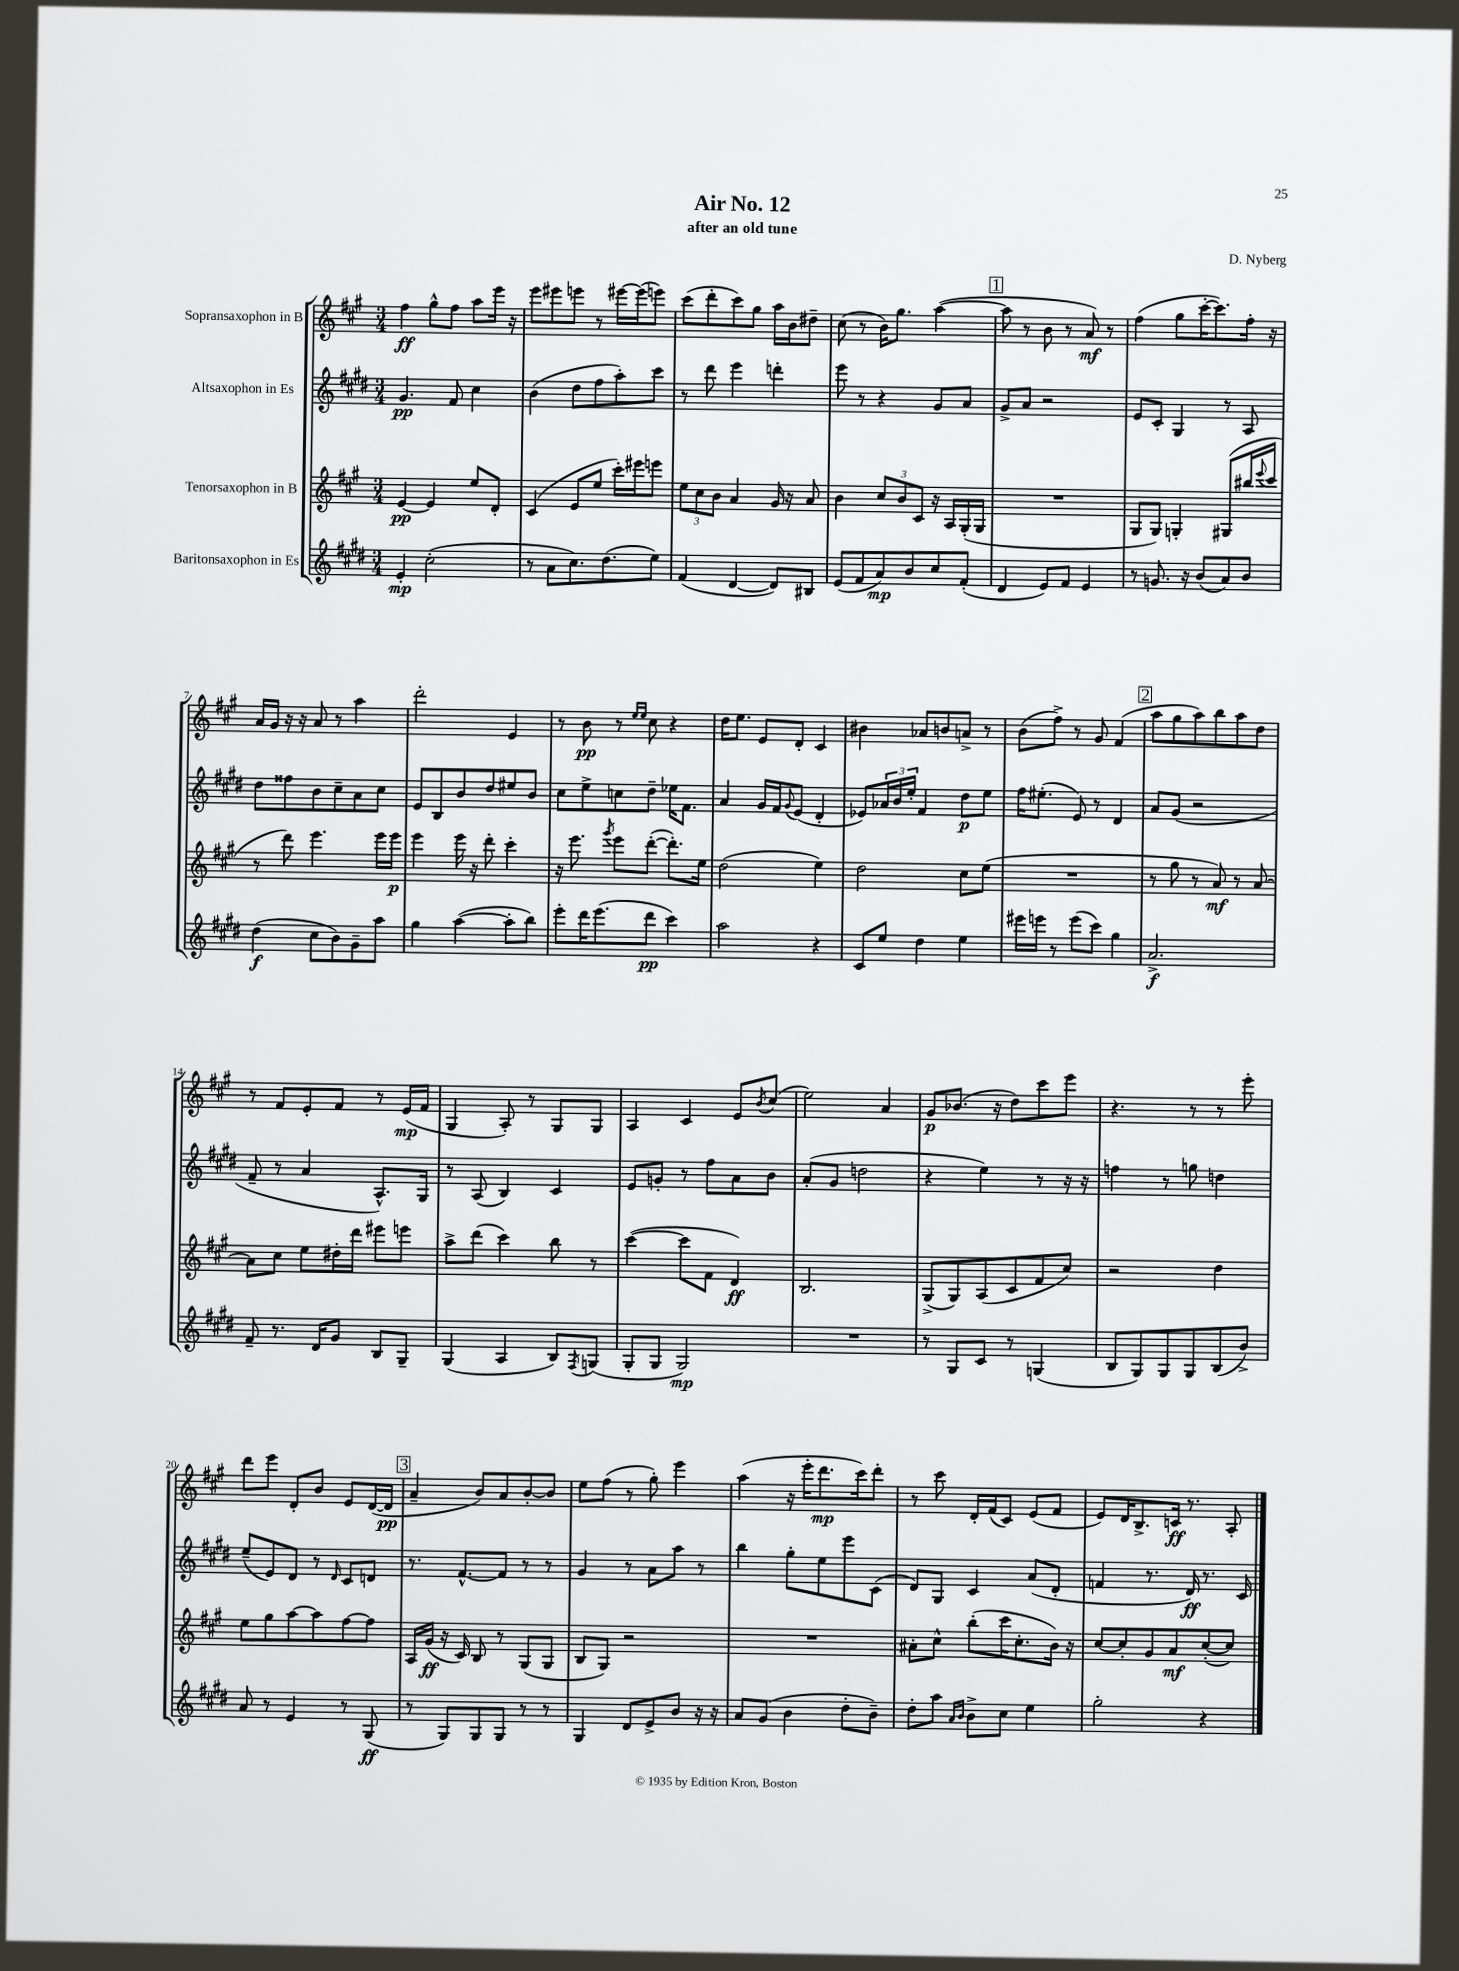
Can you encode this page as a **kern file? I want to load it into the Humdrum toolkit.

**kern	**kern	**kern	**kern
*staff4	*staff3	*staff2	*staff1
*clefG2	*clefG2	*clefG2	*clefG2
*k[f#c#g#d#]	*k[f#c#g#]	*k[f#c#g#d#]	*k[f#c#g#]
*M3/4	*M3/4	*M3/4	*M3/4
4e'/	[4e/	4.g#/	4ff#\
(2cc#'\	4e/]	.	8gg#^^\L
.	.	8f#/	8ff#\J
.	8ee/L	4cc#\	8aa\L
.	8d'/J	.	16eee\Jk
.	.	.	16r
=	=	=	=
8r	(4c#/	(4b\	8eee\L
8a\L	.	.	8eee#\
8.cc#\)	8e/L	8dd#\L	8eee\J
.	8ee/J	8ff#\	8r
(8.dd#\	.	.	.
.	16ccc#'\LL)	8aa'\)	[16eee#\LL
.	16eee#\J	.	(16eee#\]J
8ee\J)	8eee\J	8ccc#\J	8eee\J)
=	=	=	=
(4f#/	12ee\L	8r	(8ccc#\L
.	12cc#\	.	.
.	.	8ddd#\	8ddd'\
.	12b\J	.	.
[4d#/	4a/	4eee\	8ccc#\)
.	.	.	8gg#\J
8d#/]L)	16g#/	4ddd'\	16aa\LL
.	16r	.	16b\J
8B#/J	8a/	.	8dd#~\J
=	=	=	=
(8e/L	4b\	8eee\	(8cc#\
8f#/	.	8r	8r
8a/)	12cc#/L	4r	16b\LK)
.	.	.	8.gg#\J
.	12b/	.	.
8b/	.	.	.
.	12c#/J	.	.
8cc#/	16r	8g#/L	([4aa\
.	16A/LL	.	.
(8f#'/J	(16G#'/	8a/J	.
.	16G#/JJ	.	.
=	=	=	=
4d#/	2.r	8g#^/L	8aa\]
.	.	8a/J	8r
8e/L)	.	2r	8b\
8f#/J	.	.	8r
4e/	.	.	8a/)
.	.	.	8r
=	=	=	=
8r	8G#/L	8e/L	(4ff#\
8.g/	8G#/J)	8c#'/J	.
.	4G'/	4G#/	8gg#\L
16r	.	.	.
(8b/L	.	.	[16ccc#'\K
.	.	.	8.ccc#\])
8a/)	(8G#/L	8r	.
8b/J	16bb#/L	8A/	16ff#'\Jk
.	8qqeee/	.	.
.	16ccc#/JJ	.	16r
=	=	=	=
(4dd#\	8r	8dd#\L	16a/LL
.	.	.	16g#/JJ
.	8ddd\)	8ff##\	16r
.	.	.	16r
8cc#\L	4.eee\	8b\	8a/
8b\)	.	8cc#~\	8r
8g#~\	.	8a\	4aa\
8aa\J	16eee\LL	8cc#\J	.
.	16eee\JJ	.	.
=	=	=	=
4gg#\	4eee\	8e/L	2ddd'\
.	.	8B/	.
([4aa\	16eee\	8b/	.
.	16r	.	.
.	8ddd'\	8dd#/	.
8aa'\]L	4ccc#'\	8ee#/	4e/
8bb\J)	.	8b/J	.
=	=	=	=
8eee'\L	16r	8cc#\L	8r
.	8.eee\	.	.
16ddd#\K	.	8ee^\	8b\
(8.eee\	.	.	.
.	8qggg#/	.	.
.	8eee\L	8cc\	8r
.	.	.	16qqee/LL
.	.	.	16qqee/JJ
8ddd#\J	([8ddd'\J	8dd#~\J	8cc#\
4ccc#\)	8.ddd'\]L)	16ee-\LK	4r
.	.	8.f#\J	.
.	16ee\Jk	.	.
=	=	=	=
2aa\	(2dd\	4a/	16dd\LK
.	.	.	8.ee\J
.	.	16g#/LL	8e/L
.	.	16f#/J	.
.	.	8qqg#/	.
.	.	(8e/J	8d'/J
4r	4ee\)	4d#'/	4c#/
=	=	=	=
8c#/L	2dd\	8e-/L)	4b#\
8ee/J	.	24a-/L	.
.	.	24b/	.
.	.	24ee'/JJ	.
4dd#\	.	4f#/	8a-/L
.	.	.	8b/
4ee\	8cc#\L	8dd#\L	8a^/J
.	(8ee\J	8ee\J	8r
=	=	=	=
16eee#\LL	2.r	16ff#\LK	(8b\L
16eee\JJ	.	(8.ee#'\J	.
8r	.	.	8ff#^\J)
(8eee\L	.	8e/)	8r
8ccc#\J)	.	8r	8g#/
4gg#\	.	4d#/	(4f#/
=	=	=	=
2.a^/	8r	8a/L	8aa\L
.	8gg#\	(8g#/J	8gg#\
.	8r	2r	8aa\)
.	8a/)	.	8bb\
.	8r	.	8aa\
.	[8a/	.	8dd\J
=	=	=	=
8f#~/	8a\]L	8f#~/	8r
8.r	8cc#\J	8r	8f#/L
.	8ee\L	4a/	8e'/
16d#/LK	.	.	.
8g#/J	16dd#'\L	.	8f#/J
.	16ddd\JJ	.	.
8B/L	8eee#\L	8.A^^/L)	8r
8G#~/J	8eee\J	.	(16e/LL
.	.	16G#/Jk	16f#/JJ
=	=	=	=
(4G#/	8aa^\L	8r	4G#/
.	(8ddd\J	(8A/	.
4A/	4ccc#\)	4B/)	8A'/)
.	.	.	8r
8B/L)	8bb\	4c#/	8G#/L
8qF#/	.	.	.
(8G/J	8r	.	8G#/J
=	=	=	=
8G#'/L	([4ccc#\	8e/L	4A/
8G#/J	.	8g'/J	.
2G#/)	8ccc#\]L	8r	4c#/
.	8f#\J	8ff#\L	.
.	4d/)	8a\	8e/L
.	.	.	8qb/
.	.	8b\J	(8cc#/J
=	=	=	=
2.r	2.B/	(8a'/L	2ee\)
.	.	8g#/J	.
.	.	2dd\	.
.	.	.	4a/
=	=	=	=
8r	(8G#^/L	4r	8g#/L
8G#/L	8G#/)	.	(8.b-/J
8c#/J	(8A/	4ee\)	.
.	.	.	16r
8r	8c#/	.	8dd\L)
(4G/	8f#/	8r	8ccc#\
.	8cc#/J)	16r	8eee\J
.	.	16r	.
=	=	=	=
8B/L	2r	4ff\	4.r
8G#/)	.	.	.
8G#/	.	8r	.
8G#/	.	8gg\	8r
(8B/	4dd\	4dd\	8r
8b^/J)	.	.	8eee'\
=	=	=	=
8a/	8ee\L	(8ee~/L	8ddd\L
8r	8gg#\	8e/)	8eee\J
4e/	[8aa\	8d#/J	8d'/L
.	8aa\]	8r	8b/J
.	.	16qqd#/	.
8r	[8ff#\	8c#/L	8e/L
(8G#/	8ff#\]J	8d/J	([16d/L
.	.	.	16d/]JJ
=	=	=	=
8r	16A/LL	8.r	4a~/
.	(16g#/JJ	.	.
8G#/L)	16r	.	.
.	16c#/)	[8.f#^^/L	.
8G#/	8B/	.	8b/L)
8G#/J	8r	8f#/]J	8a/
8r	(8G#/L	8r	[8b'/
8r	8G#/J	8r	8b/]J
=	=	=	=
4G#/	8B/L	4g#/	8ee\L
.	8G#/J)	.	(8ff#\J
8d#/L	2r	8r	8r
8e^/	.	8a\L	8gg#'\)
8b/J	.	8aa\J	4eee\
16r	.	8r	.
16r	.	.	.
=	=	=	=
8a/L	2.r	4bb\	(4aa\
(8g#/J	.	.	.
4b\	.	8gg#'\L	16r
.	.	.	16eee'\LK
.	.	8ee\	8.ddd\
8dd#'\L	.	8eee\	.
.	.	.	16ccc#\k)
8b~\J)	.	(8c#\J	8ddd'\J
=	=	=	=
8dd#'\L	8a#'\L	8d#/L)	8r
8aa\J	8cc#^^\J	8G#/J	8ccc#\
16qqa/LL	.	.	.
16qqb/JJ	.	.	.
8b^\L	(8bb'\L	4c#/	16d'/LL
.	.	.	(16f#/J
8cc#\J	16ccc#\K	.	8c#/J)
.	8.cc#'\	.	.
4ee\	.	(8a/L	(8e/L
.	16b\Jk)	8d#'/J	8f#/J
.	16r	.	.
=	=	=	=
2gg#'\	[8cc#/L	4f/	8e/L)
.	8cc#'/]	.	16d/K
.	.	.	8.B^/
.	8g#/	8.r	.
.	8a/	.	16c/Jk
.	.	16d#/)	8.r
4r	([8cc#'/	8.r	.
.	8cc#/]J)	.	8A'/
.	.	16c#/	.
==	==	==	==
*-	*-	*-	*-
